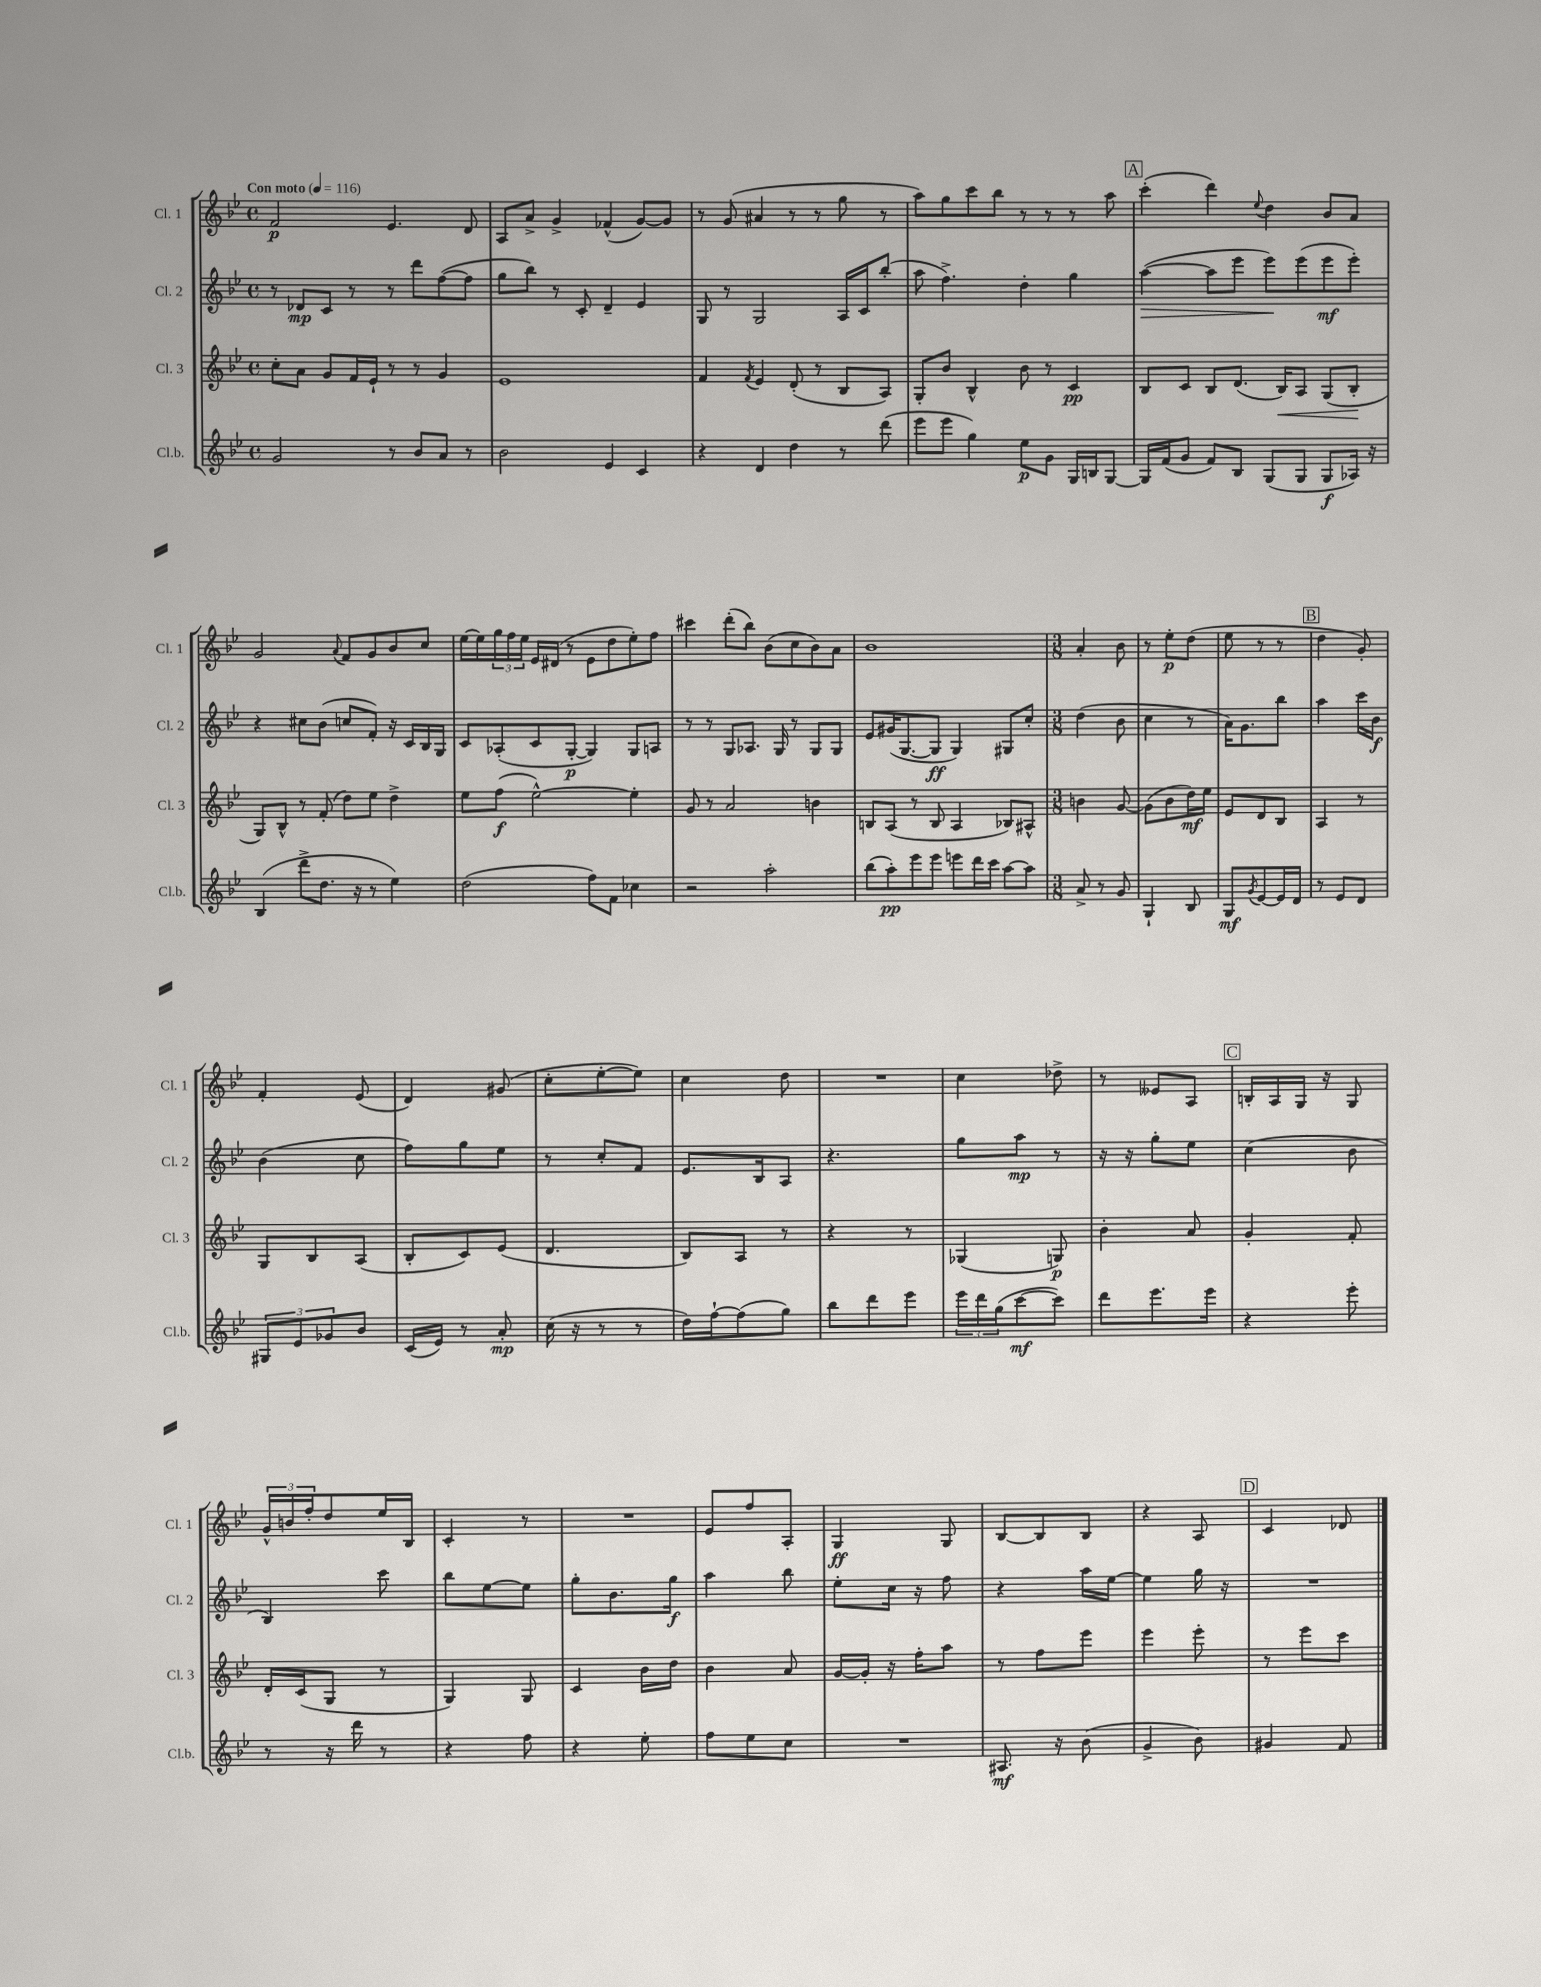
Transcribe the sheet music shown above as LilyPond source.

<<
\new StaffGroup <<
\new Staff = "s0" \with { instrumentName = "Cl. 1" shortInstrumentName = "Cl. 1" } {
    \clef treble \key bes \major \defaultTimeSignature \time 4/4 \tempo "Con moto" 4 = 116
    f'2\p ees'4. d'8 |
    a8 a'8-> g'4-> fes'4-^( g'8~) g'8 |
    r8 g'8( ais'4 r8 r8 g''8 r8 |
    a''8) g''8 c'''8 bes''8 r8 r8 r8 a''8 |
    \mark \markup { \box "A" } c'''4-.( d'''4) \appoggiatura { ees''8 } d''4 bes'8 a'8 |
    g'2 \appoggiatura { a'8 } f'8 g'8 bes'8 c''8 |
    ees''16~ ees''16 \tuplet 3/2 { g''16 f''16 ees''16 } ees'16 dis'16( r8 ees'8 d''8 ees''8-.) f''8 |
    cis'''4 d'''8-.( bes''8) bes'8( c''8 bes'8) a'8 |
    bes'1 |
    \numericTimeSignature \time 3/8 a'4-. bes'8 |
    r8 ees''8-.\p d''8( |
    ees''8 r8 r8 |
    \mark \markup { \box "B" } d''4 g'8-.) |
    f'4-. ees'8( |
    d'4) gis'8( |
    c''8-. ees''8~-. ees''8) |
    c''4 d''8 |
    R4. |
    c''4 des''8-> |
    r8 eeses'8 a8 |
    \mark \markup { \box "C" } b16-. a16 g16 r16 g8 |
    \tuplet 3/2 { g'16-^ b'16 f''16-. } d''8 ees''16 bes16 |
    c'4-. r8 |
    R4. |
    ees'8 f''8 a8-. |
    g4\ff g8 |
    bes8~ bes8 bes8 |
    r4 a8 |
    \mark \markup { \box "D" } c'4 des'8 \bar "|." |
}
\new Staff = "s1" \with { instrumentName = "Cl. 2" shortInstrumentName = "Cl. 2" } {
    \clef treble \key bes \major \defaultTimeSignature \time 4/4
    r8 des'8\mp c'8 r8 r8 d'''8 f''8~( f''8 |
    g''8 bes''8) r8 c'8-. d'4-- ees'4 |
    g8 r8 g2 a16 c'16 bes''8-.( |
    a''8 f''4.->) d''4-. g''4 |
    \mark \markup { \box "A" } a''4~\>( a''8 ees'''8 ees'''8\!) ees'''8( ees'''8\mf ees'''8-.) |
    r4 cis''8 bes'8( c''8 f'8-.) r16 c'16 bes16 g16 |
    c'8 aes8-.( c'8 g8~-.\p g4) g8 a8 |
    r8 r8 g8 aes8. g16 r8 g8 g8 |
    ees'8 gis'16( g8.~ g8\ff g4) gis8 c''8-. |
    \numericTimeSignature \time 3/8 d''4( bes'8 |
    c''4 r8 |
    a'16) g'8. bes''8 |
    \mark \markup { \box "B" } a''4 c'''16 bes'16\f |
    bes'4( c''8 |
    f''8) g''8 ees''8 |
    r8 c''8-. f'8 |
    ees'8. bes16 a8 |
    r4. |
    g''8 a''8\mp r8 |
    r16 r16 g''8-. ees''8 |
    \mark \markup { \box "C" } c''4( bes'8 |
    bes4) c'''8 |
    bes''8 ees''8~ ees''8 |
    g''8-. bes'8. g''16\f |
    a''4 bes''8 |
    ees''8-. c''16 r16 f''8 |
    r4 a''16 ees''16~ |
    ees''4 g''16 r16 |
    \mark \markup { \box "D" } R4. \bar "|." |
}
\new Staff = "s2" \with { instrumentName = "Cl. 3" shortInstrumentName = "Cl. 3" } {
    \clef treble \key bes \major \defaultTimeSignature \time 4/4
    c''8-. a'8 g'8 f'16 ees'16-! r8 r8 g'4 |
    ees'1 |
    f'4 \acciaccatura { f'8 } ees'4 d'8-.( r8 bes8 a8) |
    g8-. bes'8 bes4-^ bes'8 r8 c'4\pp |
    \mark \markup { \box "A" } bes8 c'8 bes8 d'8.( bes16\<) a8 g8( bes8-.\! |
    g8) bes8-^ r8 f'8-.( d''8) ees''8 d''4-> |
    ees''8 f''8\f( ees''2~-^) ees''4-. |
    g'8 r8 a'2 b'4 |
    b8 a8( r8 b8 a4 bes8) ais8-^ |
    \numericTimeSignature \time 3/8 b'4 g'8~ |
    g'8( bes'8 d''16\mf) ees''16 |
    ees'8 d'8 bes8 |
    \mark \markup { \box "B" } a4 r8 |
    g8 bes8 a8( |
    bes8-. c'8) ees'8( |
    d'4. |
    bes8) a8 r8 |
    r4 r8 |
    ges4( g8\p) |
    bes'4-. a'8 |
    \mark \markup { \box "C" } g'4-. f'8-. |
    d'16-. c'16( g8 r8 |
    g4) g8 |
    c'4 bes'16 d''16 |
    bes'4 a'8 |
    g'16~ g'16-. r16 f''16-. a''8 |
    r8 f''8 ees'''8 |
    ees'''4 ees'''8-. |
    \mark \markup { \box "D" } r8 ees'''8 c'''8 \bar "|." |
}
\new Staff = "s3" \with { instrumentName = "Cl.b." shortInstrumentName = "Cl.b." } {
    \clef treble \key bes \major \defaultTimeSignature \time 4/4
    g'2 r8 bes'8 a'8 r8 |
    bes'2 ees'4 c'4 |
    r4 d'4 d''4 r8 d'''8( |
    ees'''8 ees'''8 g''4) ees''8\p g'8 g16 b16 g8~ |
    \mark \markup { \box "A" } g16 f'16( g'8 f'8) bes8 g8( g8 g8\f aes16) r16 |
    bes4( d'''8-> d''8. r16 r8 ees''4) |
    d''2( f''8) f'8 ces''4 |
    r2 a''2-. |
    bes''8( a''8-.\pp) ees'''8 ees'''8 e'''8 d'''16 c'''16 a''8~ a''8 |
    \numericTimeSignature \time 3/8 a'8-> r8 g'8 |
    g4-! bes8 |
    g8\mf \acciaccatura { g'8 } ees'8~ ees'16 d'16 |
    \mark \markup { \box "B" } r8 ees'8 d'8 |
    \tuplet 3/2 { gis8 ees'8 ges'8 } bes'8 |
    c'16( ees'16) r8 a'8-.\mp |
    c''16( r16 r8 r8 |
    d''16) f''16~-! f''8( g''8) |
    bes''8 d'''8 ees'''8 |
    \tuplet 3/2 { ees'''16 d'''16 g''16( } c'''8~\mf c'''8) |
    d'''8 ees'''8. ees'''16 |
    \mark \markup { \box "C" } r4 ees'''8-. |
    r8 r16 d'''16 r8 |
    r4 f''8 |
    r4 ees''8-. |
    f''8 ees''8 c''8 |
    R4. |
    ais8.\mf r16 bes'8( |
    g'4-> bes'8) |
    \mark \markup { \box "D" } gis'4 f'8 \bar "|." |
}
>>
>>
\layout { \context { \Score \remove "Bar_number_engraver" } }
